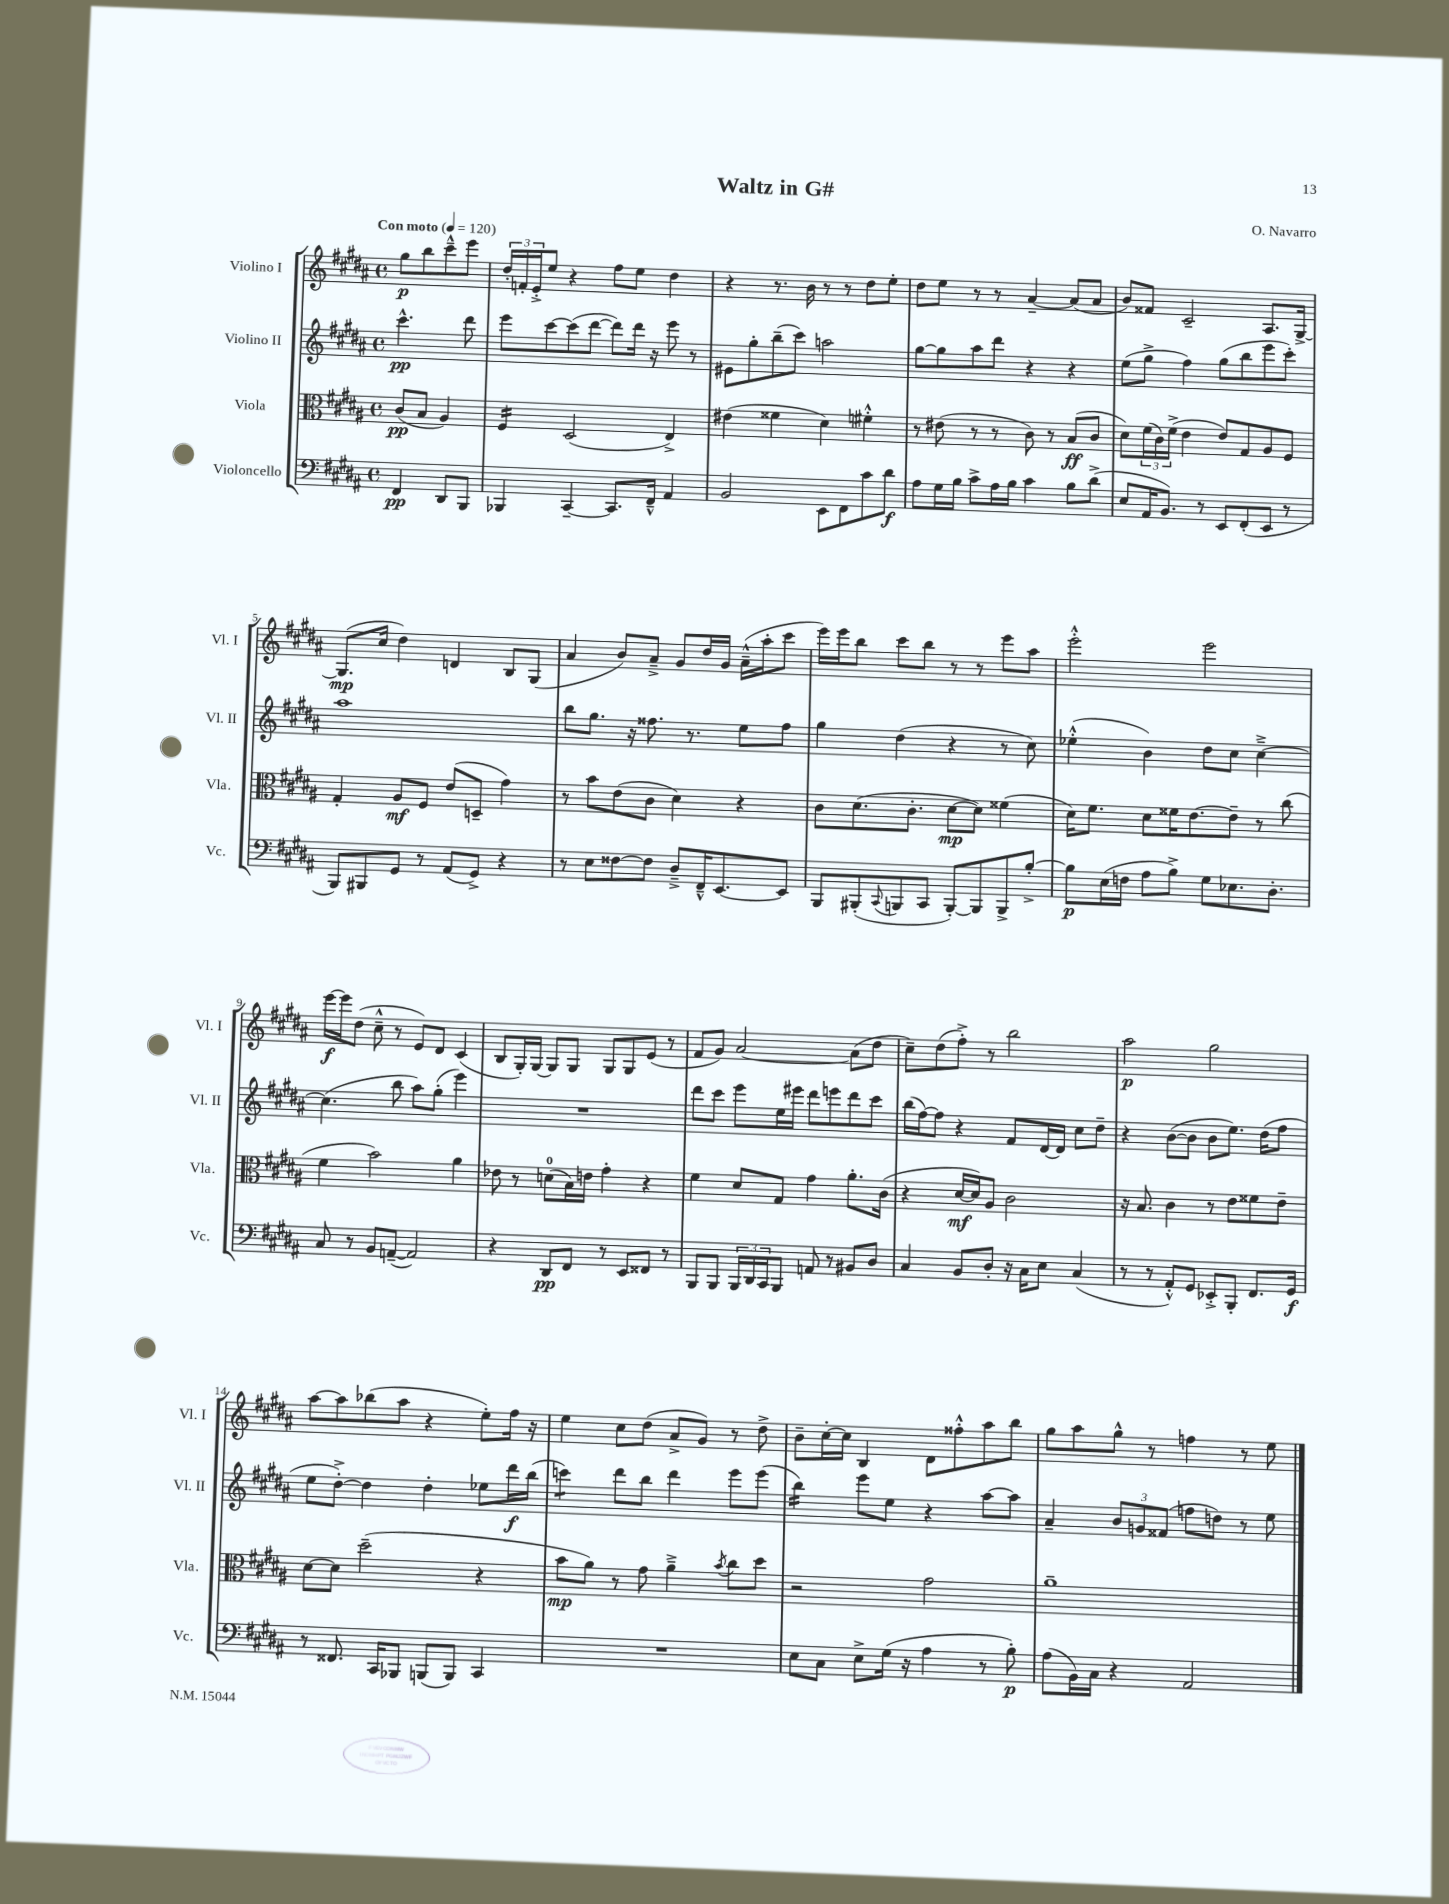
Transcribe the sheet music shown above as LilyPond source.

\header { title = "Waltz in G#" composer = "O. Navarro" }
<<
\new StaffGroup <<
\new Staff = "s0" \with { instrumentName = "Violino I" shortInstrumentName = "Vl. I" } {
    \clef treble \key b \major \defaultTimeSignature \time 4/4 \partial 2 \tempo "Con moto" 4 = 120
    gis''8\p b''8 cis'''8---^ e'''8 |
    \tuplet 3/2 { dis''16-. f'16-. e'16-.-> } e''8 r4 fis''8 e''8 dis''4 |
    r4 r8. b'16 r8 r8 dis''8 e''8-. |
    dis''8 e''8 r8 r8 ais'4~-- ais'8( ais'8 |
    b'8) fisis'8 cis'2-- ais8. gis16~-> |
    gis8.\mp( cis''16 dis''4) d'4 b8 gis8( |
    ais'4 b'8) ais'8---> gis'8 dis''16 gis'16 ais'16---^( ais''16-. cis'''8 |
    e'''16) e'''16 b''8 cis'''8 b''8 r8 r8 e'''8 ais''8 |
    e'''2-.-^ e'''2 |
    e'''16~\f e'''16 dis''8( cis''8---^ r8 e'8) dis'8 cis'4( |
    b8 gis16-.) gis16~ gis8 gis8 gis8 gis8 e'8( r8 |
    fis'8 gis'8) ais'2~ ais'8( dis''8 |
    cis''8--) dis''8( fis''8-.->) r8 b''2 |
    ais''2\p gis''2 |
    ais''8~ ais''8 bes''8( ais''8 r4 e''8-.) fis''16 r16 |
    e''4 cis''8 dis''8( ais'8-> gis'8) r8 dis''8-> |
    b'8-- cis''16~-. cis''16 b4 dis'8 fisis''8-.-^ ais''8 b''8 |
    gis''8 ais''8 gis''8-^ r8 f''4 r8 e''8 \bar "|." |
}
\new Staff = "s1" \with { instrumentName = "Violino II" shortInstrumentName = "Vl. II" } {
    \clef treble \key b \major \defaultTimeSignature \time 4/4 \partial 2
    cis'''4.-^\pp dis'''8 |
    e'''8 cis'''8~ cis'''8( dis'''8~ dis'''8) dis'''16 r16 e'''8 r8 |
    eis'8 gis''8-. b''8--( cis'''8) a''2 |
    gis''8~ gis''8 ais''8 dis'''8 r4 r4 |
    e''8( gis''8-> fis''4) gis''8( b''8 e'''8 cis'''8-.) |
    ais''1 |
    b''8 gis''8. r16 fisis''8. r8. e''8 fisis''8 |
    gis''4 dis''4( r4 r8 cis''8) |
    ees''4-.-^( b'4) dis''8 cis''8 cis''4~---> |
    cis''4.( b''8 ais''8) gis''8-.( e'''4) |
    R1 |
    dis'''8 cis'''8 e'''8 e''16 eis'''16 dis'''8 e'''8 dis'''8 cis'''8 |
    b''16( fis''16~) fis''8 r4 fis'8 dis'16~ dis'16 cis''8 dis''8-- |
    r4 b'8~( b'8 b'8 e''8.) dis''16( fis''8 |
    e''8 dis''8~-.->) dis''4 dis''4-. ees''8 dis'''16\f b''16( |
    c'''4:8) dis'''8 b''8 dis'''4 e'''8 e'''8( |
    b''4:16) e'''8 e''8 r4 ais''8~ ais''8 |
    ais'4-- \tuplet 3/2 { b'8 g'8 fisis'8( } f''8 d''8) r8 e''8 \bar "|." |
}
\new Staff = "s2" \with { instrumentName = "Viola" shortInstrumentName = "Vla." } {
    \clef alto \key b \major \defaultTimeSignature \time 4/4 \partial 2
    cis'8\pp( b8 ais4) |
    fis4:16 dis2( e4->) |
    eis'4( fisis'4 dis'4) fis'4-.-^ |
    r8 eis'8( r8 r8 cis'8) r8 b8\ff( cis'8 |
    dis'8) \tuplet 3/2 { fis'16( cis'16) fis'16->( } e'4 e'8) gis8 ais8 fis8 |
    gis4-. ais8\mf fis8 e'8( d8-- gis'4) |
    r8 b'8 e'8( cis'8 dis'4) r4 |
    cis'8 dis'8.( cis'8.-. dis'8~\mp dis'8) fisis'4( |
    dis'16) fis'8. dis'8 fisis'16 e'8.~ e'8-- r8 cis''8( |
    fis'4 b'2) ais'4 |
    ees'8 r8 d'8-0( b16) e'16 gis'4-. r4 |
    fis'4 dis'8 gis8 gis'4 ais'8.-. cis'16( |
    r4 dis'16~\mf dis'16) ais8 cis'2 |
    r16 b8. cis'4 r8 e'8 fisis'8 e'8-- |
    dis'8~ dis'8 dis''2--( r4 |
    b'8\mp ais'8) r8 gis'8 ais'4---> \acciaccatura { b'8 } cis''8 dis''8 |
    r2 gis'2 |
    ais'1-- \bar "|." |
}
\new Staff = "s3" \with { instrumentName = "Violoncello" shortInstrumentName = "Vc." } {
    \clef bass \key b \major \defaultTimeSignature \time 4/4 \partial 2
    fis,4\pp dis,8 b,,8 |
    bes,,4 cis,4~-- cis,8. fis,16---^ ais,4 |
    b,2 e,8 fis,8 cis'8 dis'8\f |
    ais8 gis16 b16 cis'8-> ais16 b16 cis'4 b8 dis'8->( |
    e8 ais,16 b,8.) r8 e,8 fis,8-.( e,8 r8 |
    b,,8) bis,,8 gis,8 r8 ais,8( gis,8->) r4 |
    r8 e8 fisis8~ fisis8 dis8---> fis,16---^ e,8.~ e,8 |
    b,,8 bis,,8-.( \appoggiatura { cis,8 } b,,8 cis,8 b,,8~-.) b,,8 b,,8-> b8~-.-> |
    b8\p e16( f16 ais8 b8->) gis8 ees8. dis8.-. |
    cis8 r8 b,8 a,8~--( a,2) |
    r4 dis,8\pp fis,8 r8 e,8 fisis,8 r8 |
    b,,8 b,,8 \tuplet 3/2 { b,,16 dis,16 cis,16 } b,,8 a,8 r8 bis,8 dis8 |
    cis4 b,8 dis8-. r16 cis16 e8 cis4( |
    r8 r8 ais,8-.-^) gis,8 ees,8-.-> b,,8-. fis,8. gis,16\f |
    r8 fisis,8. cis,16 bes,,8 b,,8( b,,8) cis,4 |
    R1 |
    e8 cis8 e8-> gis16( r16 ais4 r8 b8-.\p) |
    ais8( b,16) cis16 r4 ais,2 \bar "|." |
}
>>
>>
